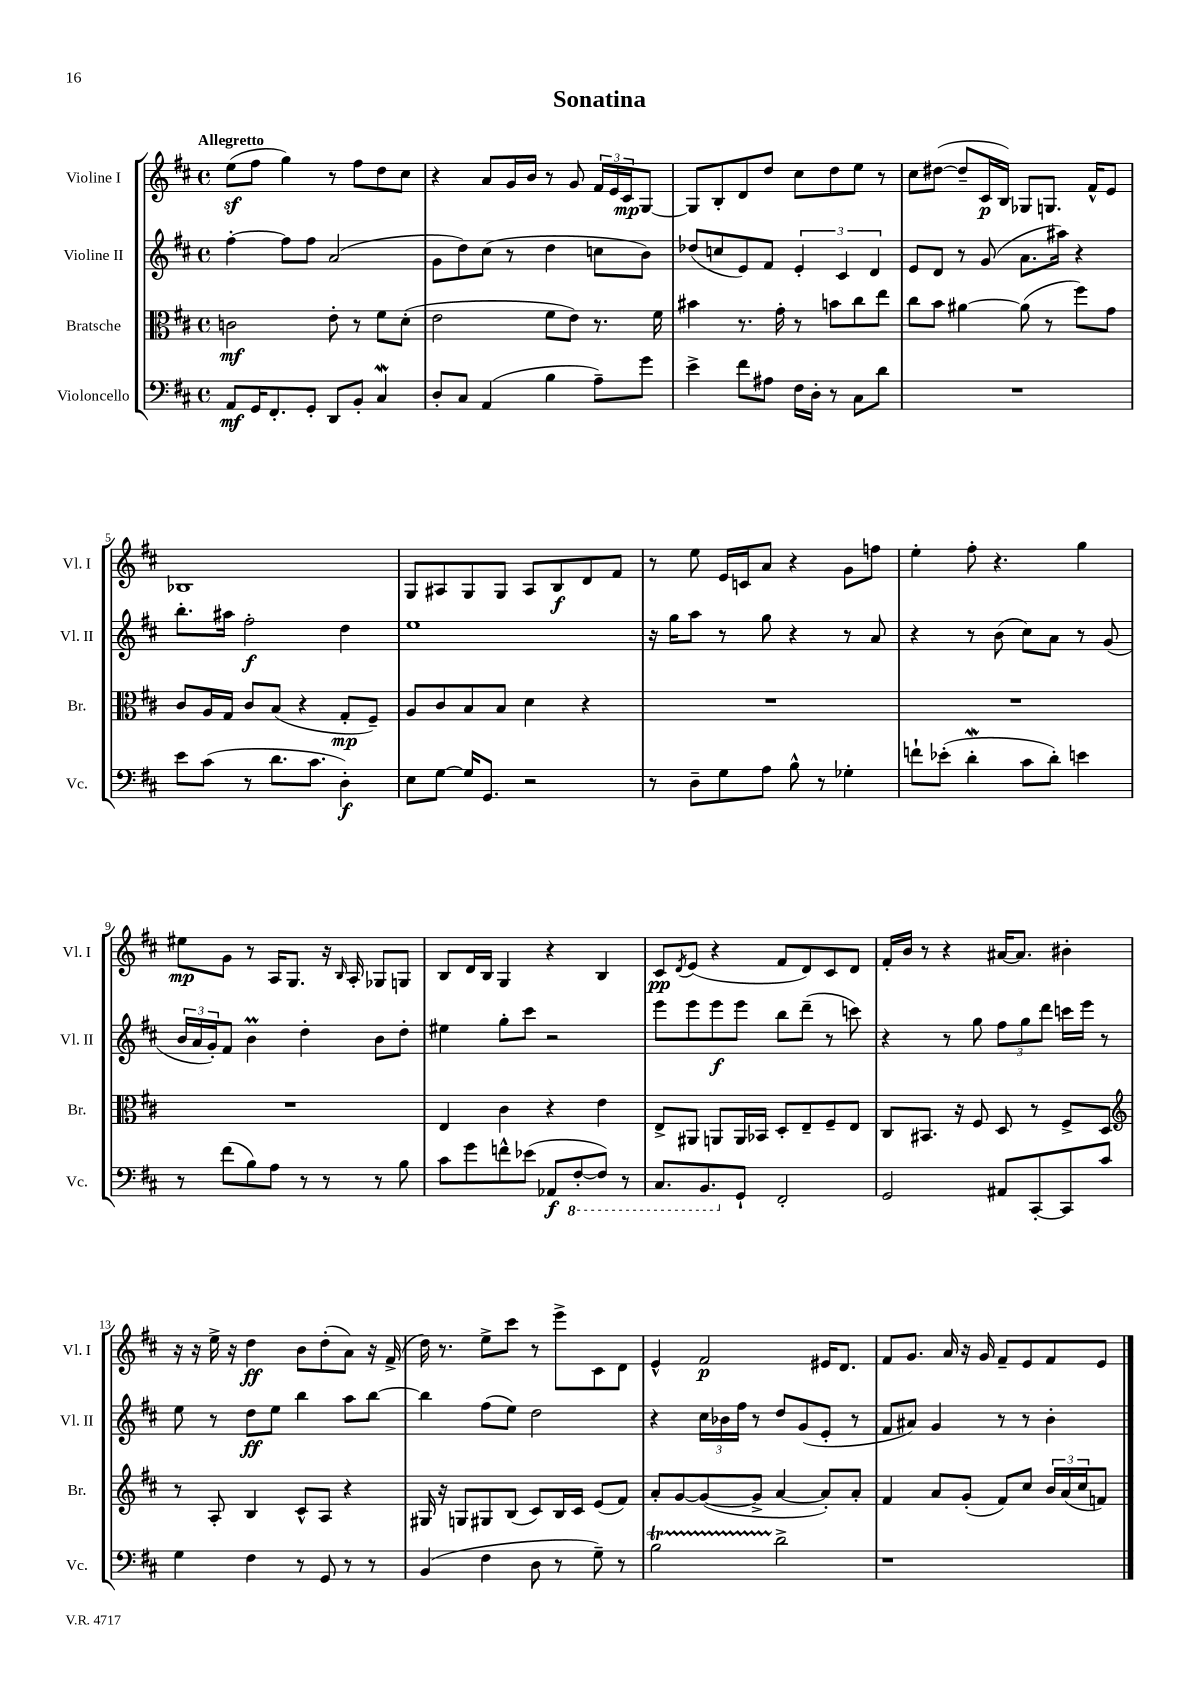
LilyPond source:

\header { title = "Sonatina" }
<<
\new StaffGroup <<
\new Staff = "s0" \with { instrumentName = "Violine I" shortInstrumentName = "Vl. I" } {
    \clef treble \key d \major \defaultTimeSignature \time 4/4 \tempo "Allegretto"
    e''8\sf( fis''8 g''4) r8 fis''8 d''8 cis''8 |
    r4 a'8 g'16 b'16 r8 g'8 \tuplet 3/2 { fis'16 e'16 cis'16\mp } g8~ |
    g8 b8-. d'8 d''8 cis''8 d''8 e''8 r8 |
    cis''8 dis''8~( dis''8-- cis'16\p b16) ges8 g8. fis'16-^ e'8 |
    bes1 |
    g8 ais8 g8 g8 ais8 b8\f d'8 fis'8 |
    r8 e''8 e'16 c'16 a'8 r4 g'8 f''8 |
    e''4-. fis''8-. r4. g''4 |
    eis''8\mp g'8 r8 a16 g8. r16 \grace { b16 } a16-. ges8 g8 |
    b8 d'16 b16 g4 r4 b4 |
    cis'8\pp \acciaccatura { d'8 } e'8( r4 fis'8 d'8) cis'8 d'8 |
    fis'16-. b'16 r8 r4 ais'16~ ais'8. bis'4-. |
    r16 r16 e''16-> r16 d''4\ff b'8 d''8-.( a'8) r16 fis'16->( |
    d''16) r8. e''8-> cis'''8 r8 e'''8-> cis'8 d'8 |
    e'4-^ fis'2\p eis'16 d'8. |
    fis'8 g'8. a'16 r16 g'16 fis'8-- e'8 fis'8 e'8 \bar "|." |
}
\new Staff = "s1" \with { instrumentName = "Violine II" shortInstrumentName = "Vl. II" } {
    \clef treble \key d \major \defaultTimeSignature \time 4/4
    fis''4~-. fis''8 fis''8 a'2( |
    g'8 d''8) cis''8( r8 d''4 c''8 b'8) |
    des''8( c''8 e'8) fis'8 \tuplet 3/2 { e'4-. cis'4 d'4 } |
    e'8 d'8 r8 g'8( a'8. ais''16) r4 |
    b''8.-. ais''16 fis''2-.\f d''4 |
    e''1 |
    r16 g''16 a''8 r8 g''8 r4 r8 a'8 |
    r4 r8 b'8( cis''8) a'8 r8 g'8( |
    \tuplet 3/2 { b'16 a'16 g'16-.) } fis'8 b'4\prall d''4-. b'8 d''8-. |
    eis''4 g''8-. cis'''8 r2 |
    e'''8 e'''8 e'''8\f e'''8 b''8 d'''8--( r8 c'''8) |
    r4 r8 g''8 \tuplet 3/2 { fis''8 g''8 d'''8 } c'''16 e'''16 r8 |
    e''8 r8 d''8\ff e''8 b''4 a''8 b''8~ |
    b''4 fis''8( e''8) d''2 |
    r4 \tuplet 3/2 { cis''16 bes'16 fis''16 } r8 d''8 g'8( e'8-. r8 |
    fis'8 ais'8) g'4 r8 r8 b'4-. \bar "|." |
}
\new Staff = "s2" \with { instrumentName = "Bratsche" shortInstrumentName = "Br." } {
    \clef alto \key d \major \defaultTimeSignature \time 4/4
    c'2\mf e'8-. r8 fis'8 d'8-.( |
    e'2 fis'8 e'8) r8. fis'16 |
    bis'4 r8. g'16-. r8 b'8 cis''8 e''8 |
    cis''8 b'8 ais'4~ ais'8( r8 fis''8) g'8 |
    cis'8 a16 g16 cis'8 b8( r4 g8-.\mp fis8--) |
    a8 cis'8 b8 b8 d'4 r4 |
    R1 |
    R1 |
    R1 |
    e4 cis'4 r4 e'4 |
    e8-> ais,8 a,8 a,16 bes,16 d8-. e8-- fis8-- e8 |
    cis8 bis,8. r16 fis8 d8 r8 fis8-> d8 |
    \clef treble r8 a8-. b4 cis'8-^ a8 r4 |
    gis16 r16 g8 gis8 b8( cis'8) b16 cis'16 e'8( fis'8) |
    a'8-. g'8~ g'8~( g'8-> a'4~ a'8-.) a'8-. |
    fis'4 a'8 g'8-.( fis'8) cis''8 \tuplet 3/2 { b'16 a'16( cis''16 } f'8) \bar "|." |
}
\new Staff = "s3" \with { instrumentName = "Violoncello" shortInstrumentName = "Vc." } {
    \clef bass \key d \major \defaultTimeSignature \time 4/4
    a,8\mf g,16 fis,8.-. g,8-. d,8 b,8-. cis4\mordent |
    d8-. cis8 a,4( b4 a8--) g'8 |
    e'4-> fis'8 ais8 fis16 d16-. r8 cis8 d'8 |
    R1 |
    e'8 cis'8( r8 d'8. cis'8. d4-.\f) |
    e8 g8~ g16 g,8. r2 |
    r8 d8-- g8 a8 b8-^ r8 ges4-. |
    f'8-! ees'8-.( d'4-.\mordent cis'8 d'8-.) e'4 |
    r8 fis'8( b8) a8 r8 r8 r8 b8 |
    cis'8 g'8 f'8-^ ees'8( aes,8\f \ottava #-1 fis,8~-. fis,8) r8 |
    cis,8. b,,8. \ottava #0 g,8-! fis,2-. |
    g,2 ais,8 cis,8~-. cis,8 cis'8 |
    g4 fis4 r8 g,8 r8 r8 |
    b,4( fis4 d8 r8 g8--) r8 |
    b2\startTrillSpan d'2->\stopTrillSpan |
    r1 \bar "|." |
}
>>
>>
